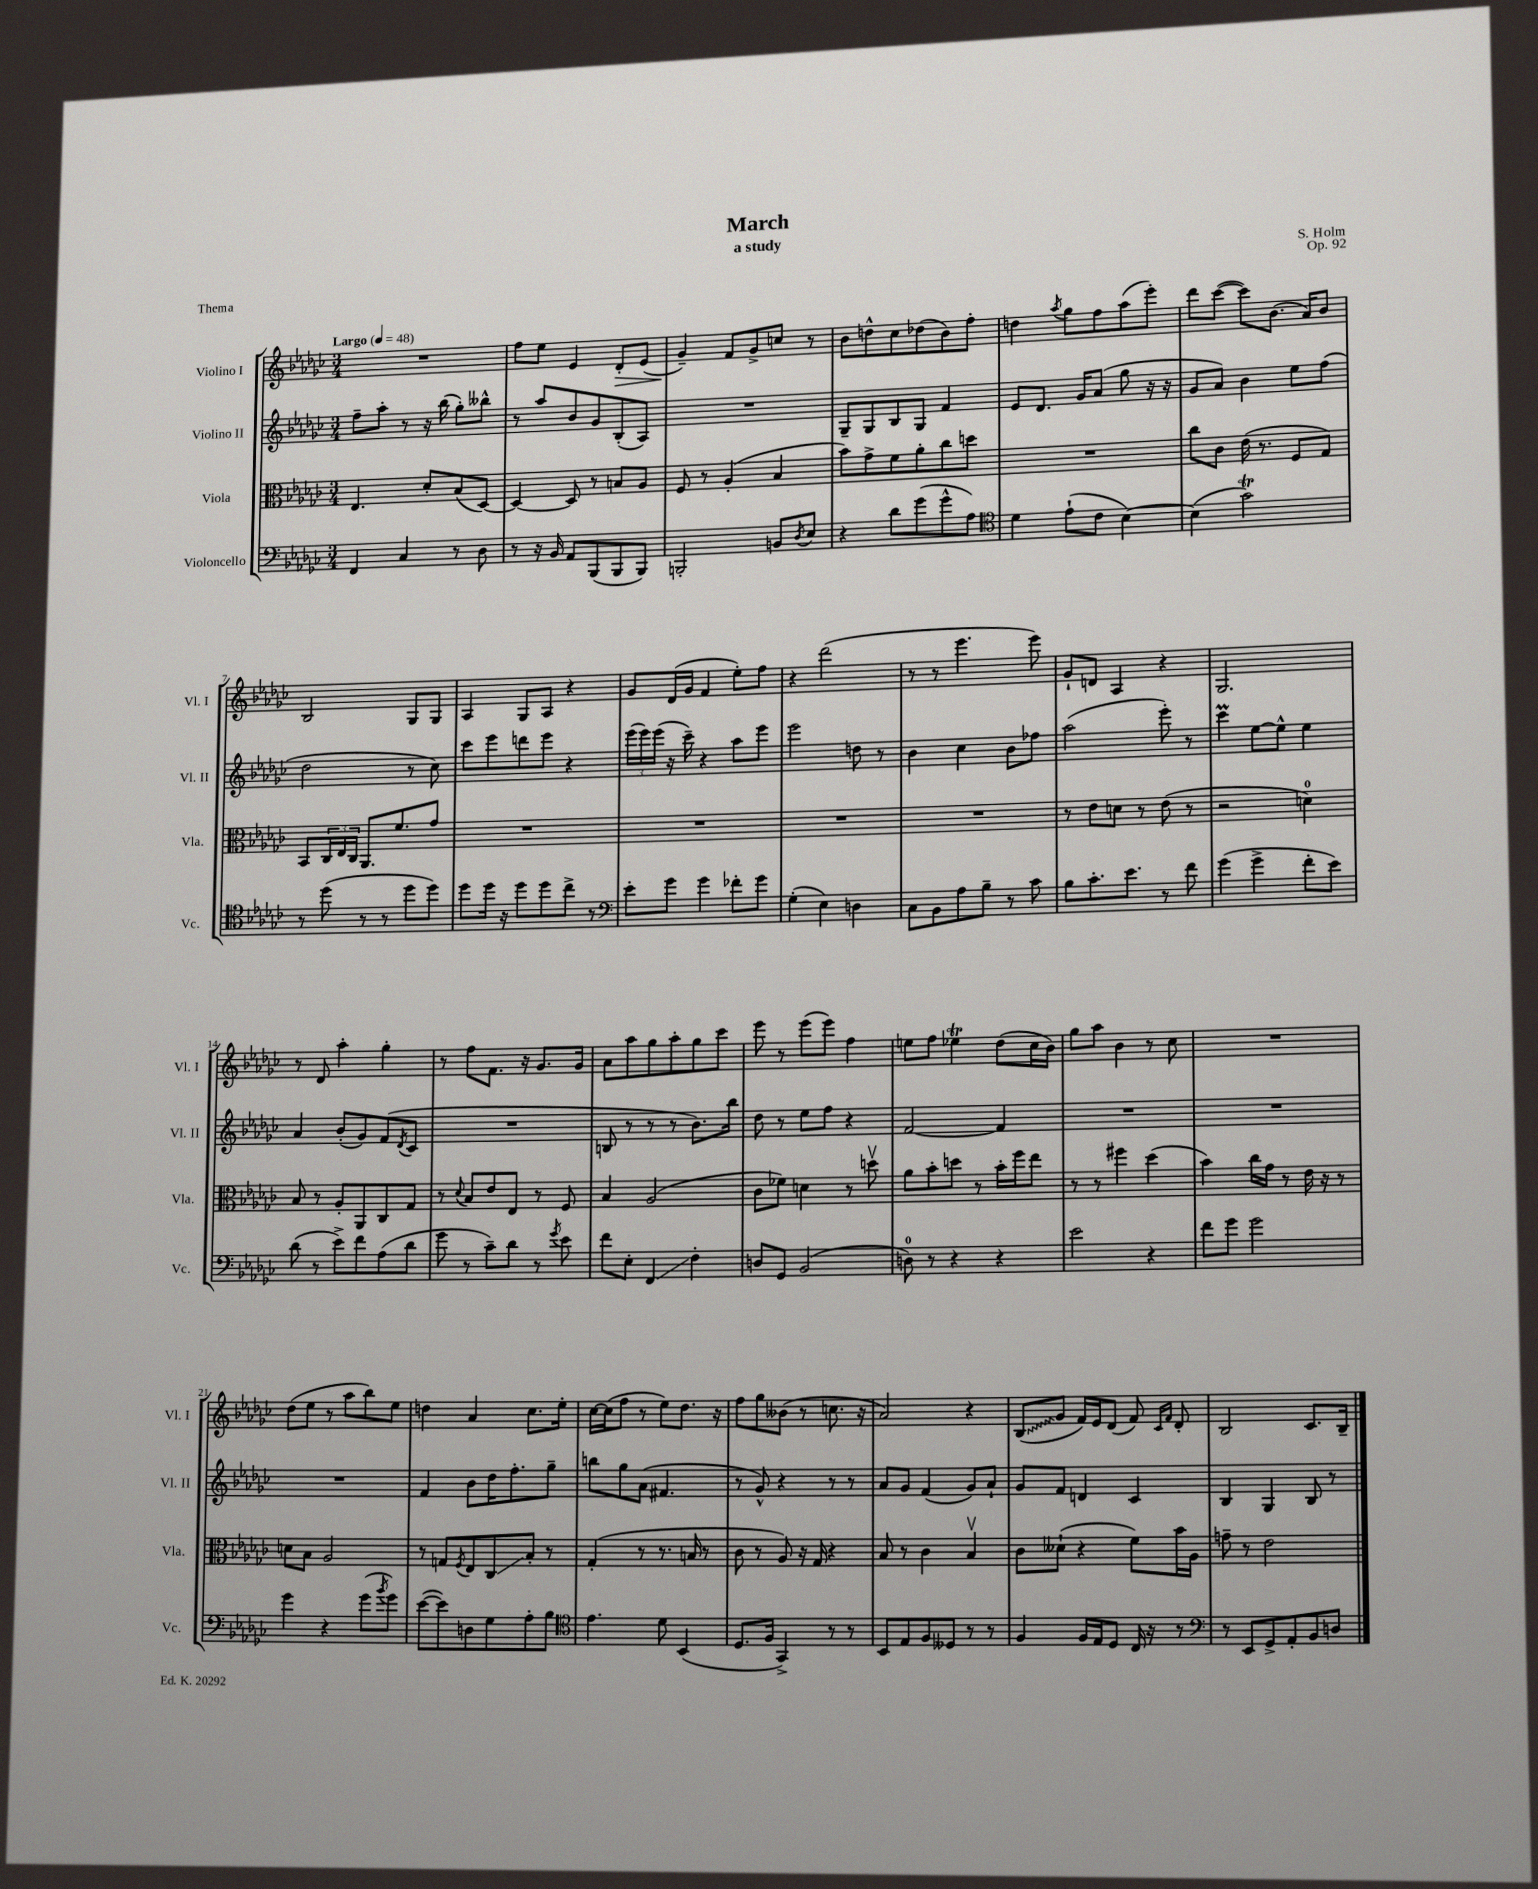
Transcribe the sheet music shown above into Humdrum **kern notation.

**kern	**kern	**kern	**kern
*staff4	*staff3	*staff2	*staff1
*clefF4	*clefC3	*clefG2	*clefG2
*k[b-e-a-d-g-c-]	*k[b-e-a-d-g-c-]	*k[b-e-a-d-g-c-]	*k[b-e-a-d-g-c-]
*M3/4	*M3/4	*M3/4	*M3/4
*MM48	*MM48	*MM48	*MM48
4FF/	4.E-/	8ff~\L	2.r
.	.	8aa-'\J	.
4C-/	.	8r	.
.	8d-'/L	16r	.
.	.	(16bb-\	.
8r	(8B-/	8gg-'\L)	.
8D-\	[8D-/J)	8bb--^^\J	.
=	=	=	=
8r	4D-/_	8r	8ff\L
16r	.	8aa-/L	8ee-\J
16BB-/	.	.	.
8AA-/L	8D-/]	8b-/	4e-/
(8BBB-/	8r	8g-/	.
8BBB-/	8B/L	(8B-'/	8d-'/L
8BBB-/J)	8A-/J	8A-/J)	(8e-/J
=	=	=	=
2BBB'/	8F/	2.r	4g-~/)
.	8r	.	.
.	(4A-'/	.	8f/L
.	.	.	8g-^/
8BB/L	4B-/	.	8cc/J
8qD-/	.	.	.
8E-/J	.	.	8r
=	=	=	=
4r	8b-\L)	8G-~/L	8b-\L
.	8g-^\	8G-/	8dd^^\
8d-\L	8f\	8B-/	8cc-\
(8g-\	8a-'\	8G-/J	(8dd-\
8g-^^\	8cc-\	4f/	8b-\)
8A-\J)	8dd\J	.	8ff'\J
=	=	=	=
*clefC4	*	*	*
4d-\	2.r	8e-/L	4dd\
.	.	8.d-/J	.
.	.	.	8qaa-/
(8e-`\L	.	.	8gg-\L
.	.	16g-/LK	.
8c-\J	.	(8a-/J	8ff\
[4B-\)	.	8gg-\	(8aa-\
.	.	16r	8eee-'\J)
.	.	16r	.
=	=	=	=
(4B-\]	8cc-\L	8g-/L	8ddd-\L
.	8c-\J	8a-/J)	([8ccc-\J
2g-\)	(16e-\	4b-\	8ccc-\]L)
.	8.r	.	.
.	.	.	(8.b-\J
.	8F/L	8ee-\L	.
.	.	.	16a-/LK)
.	8G-/J)	(8ff\J	8b-/J
=	=	=	=
8r	8BB-/L	2dd-\	2B-/
(8dd-\	24C-/L	.	.
.	24E-/	.	.
.	24C-/JJ	.	.
8r	8.AA-/L	.	.
8r	.	.	.
.	8.f/	.	.
8dd-\L	.	8r	8G-/L
8dd-\J)	8g-/J	8cc-\)	8G-/J
=	=	=	=
8dd-\L	2.r	8ccc-\L	4A-/
16dd-\Jk	.	8eee-\	.
16r	.	.	.
8dd-\L	.	8ddd\	8G-/L
8dd-\	.	8eee-\J	8A-/J
8cc-^\J	.	4r	4r
8r	.	.	.
=	=	=	=
*clefF4	*	*	*
8e-'\L	2.r	(24eee-\LL	8g-/L
.	.	24eee-\)	.
.	.	(24eee-\JJ	.
8g-\J	.	16r	(16d-/L
.	.	16ccc-~\)	16g-/JJ
4g-\	.	4r	4f/
8f-'\L	.	8aa-\L	8ee-'\L)
8g-\J	.	8eee-\J	8ff\J
=	=	=	=
(4G-'\	2.r	2eee-\	4r
4E-\)	.	.	(2ddd-\
4D\	.	8dd\	.
.	.	8r	.
=	=	=	=
8C-\L	2.r	4b-\	8r
8BB-\	.	.	8r
8A-\	.	4cc-\	4.eee-\
8B-~\J	.	.	.
8r	.	8b-\L	.
8c-\	.	8ff-\J	8eee-\)
=	=	=	=
8B-\L	8r	(2aa-\	8g-`/L
8.c-'\	8e-\L	.	8d/J
.	8d\J	.	4A-/
8.e-\J	.	.	.
.	8r	.	.
8r	(8e-\	8eee-'\)	4r
8f\	8r	8r	.
=	=	=	=
(4g-\	2r	4ccc-\	2.G-/
4g-^\	.	[8ee-\L	.
.	.	8ee-^^\]J	.
8f'\L	4d\)	4ee-\	.
8e-\J)	.	.	.
=	=	=	=
(8d-\	8B-/	4a-/	8r
8r	8r	.	8d-/
8e-^\L)	8A-'/L	(8b-'/L	4aa-'\
8f\	8AA-/	8g-/)	.
(8A-\	8C-/	(8f/	4gg-'\
.	.	8qd-/	.
8d-\J	8G-/J	8c-/J	.
=	=	=	=
8g-\	8r	2.r	8r
.	8qqd-/	.	.
8r	8B-/L	.	8ff\L
8c-~\L)	8e-/	.	8.f\J
8d-\J	8E-/J	.	.
.	.	.	16r
8r	8r	.	8.g-/L
8qg-/	.	.	.
8e-\	8F/	.	.
.	.	.	16g-/Jk
=	=	=	=
8f\L	4B-/	8B/	8a-\L
8E-'\J	.	8r	8aa-\
4FF/	(2A-/	8r	8gg-\
.	.	8r	8aa-'\
4F'\	.	8.b-\L)	8gg-\
.	.	.	8ccc-\J
.	.	16bb-\Jk	.
=	=	=	=
8D/L	8c-\L	8dd-\	8eee-\
8GG-/J	8f-\J)	8r	8r
(2BB-/	4d\	8ee-\L	(8eee-\L
.	.	8ff\J	8eee-\J)
.	8r	4r	4ff\
.	8ddv\	.	.
=	=	=	=
8D\)	8a-\L	[2f/	8ee\L
8r	8b-'\	.	8ff\J
4r	8dd\J	.	4ee-\
.	8r	.	.
4r	16b-'\LL	4f/]	(8dd-\L
.	16ff\J	.	.
.	8ee-\J	.	16cc-\L
.	.	.	16b-\JJ)
=	=	=	=
2e-\	8r	2.r	8gg-\L
.	8r	.	8aa-\J
.	4ff#\	.	4b-\
4r	(4dd-\	.	8r
.	.	.	8cc-\
=	=	=	=
8f\L	4b-\)	2.r	2.r
8g-\J	.	.	.
2g-\	16cc-\LL	.	.
.	16g-\JJ	.	.
.	8r	.	.
.	16e-\	.	.
.	16r	.	.
.	8r	.	.
=	=	=	=
4g-\	8d\L	2.r	(8dd-\L
.	8B-\J	.	8ee-\J
4r	2A-/	.	8r
.	.	.	8aa-\L
(8g-\L	.	.	8bb-\)
8qb-/	.	.	.
8g-\J)	.	.	8ee-\J
=	=	=	=
([8e-\L	8r	4f/	4dd\
8e-\])	8G/L	.	.
.	8qF/	.	.
8D\	8E-/	8b-\L	4a-/
8G-\	8C-/	16dd-\K	.
.	.	8.ff'\	.
8A-'\	8B-'/J	.	8.cc-\L
8B-\J	8r	8gg-~\J	.
.	.	.	16ee-'\Jk
=	=	=	=
*clefC4	*	*	*
4.e-\	(4G-'/	8bb\L	[16cc-\LL
.	.	.	(16cc-\]J
.	.	8gg-\	8ff\J
.	8r	(8a-\J	8r
8d-\	8.r	4.f#/	8ee-\L)
(4BB-/	.	.	8.dd-\J
.	16B/	.	.
.	8r	.	.
.	.	.	16r
=	=	=	=
8.D-/L	8c-\	8r	8ff\L
.	8r	8g-^^/)	8gg-\
16F/Jk	.	.	.
4GG-^/)	8A-/)	4r	(8b--\J
.	16r	.	8r
.	16G-/	.	.
8r	4r	8r	8.cc\
8r	.	8r	.
.	.	.	16r
=	=	=	=
8BB-/L	8B-/	8a-/L	2a-/)
8E-/	8r	8g-/J	.
8F/	4c-\	(4f/	.
8D--/J	.	.	.
8r	4B-v/	8g-/L)	4r
8r	.	8a-`/J	.
=	=	=	=
4F/	8c-\L	8g-/L	(8B-/L
.	(8d--`\J	8f/J	8g-/J
16F/LL	4r	4d/	16f/LL)
16E-/J	.	.	16e-/J
8D-/J	.	.	(8d-/J
16C-/	8f\L)	4c-/	8f/)
16r	.	.	.
.	.	.	16qqc-/LL
.	.	.	16qqf/JJ
8r	16b-\L	.	8d-'/
.	16A-\JJ	.	.
=	=	=	=
*clefF4	*	*	*
8r	8g~\	4B-/	2B-/
8EE-/L	8r	.	.
8GG-^/	2e-\	4G-/	.
8AA-'/	.	.	.
8BB-/	.	8B-/	8.c-/L
8D/J	.	8r	.
.	.	.	16B-~/Jk
==	==	==	==
*-	*-	*-	*-
